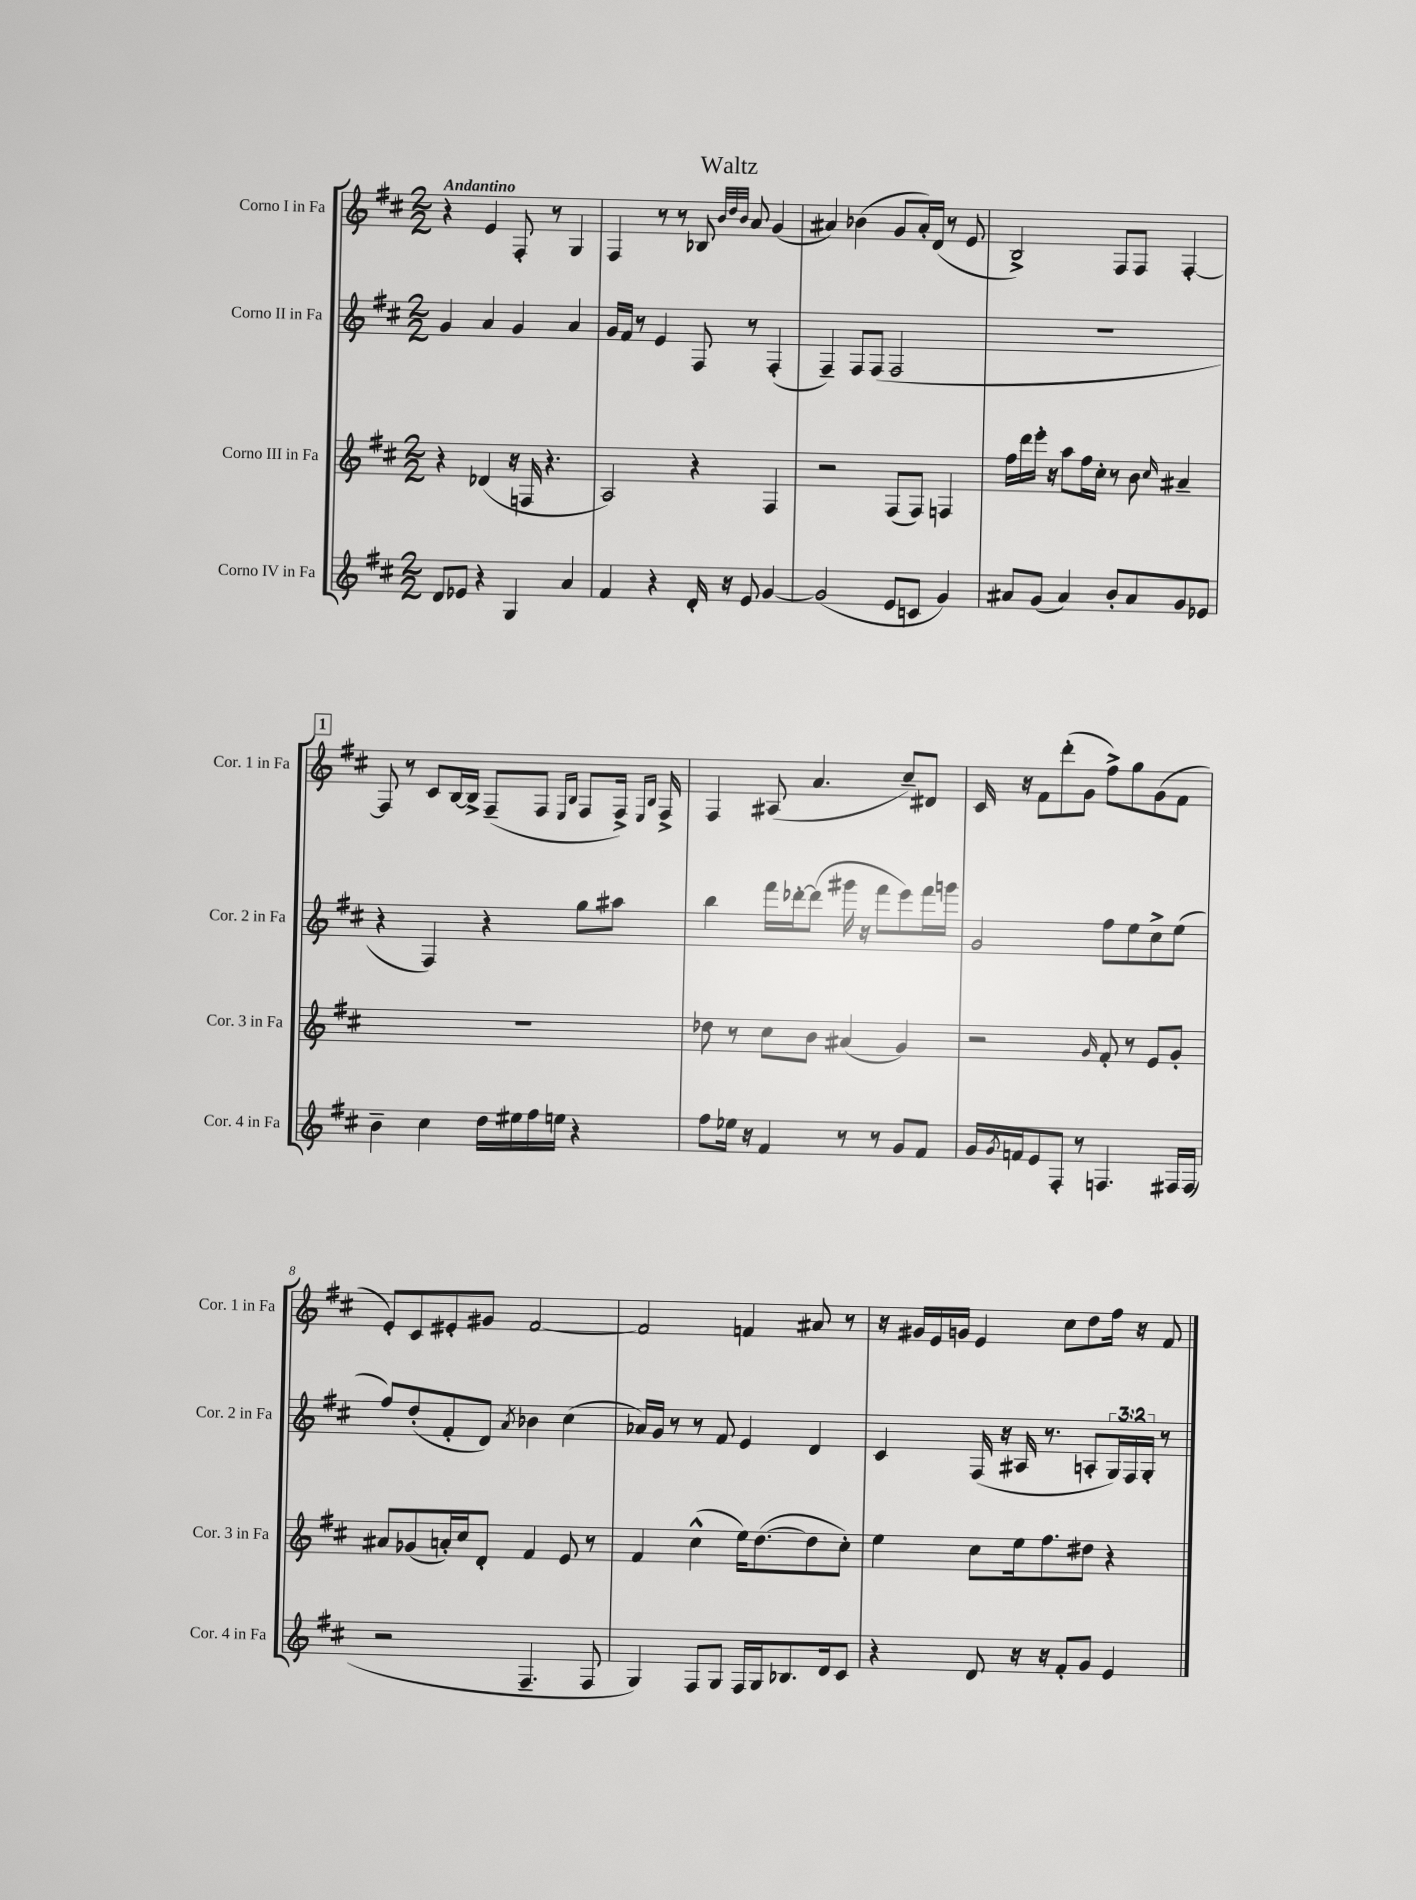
\header { title = "Waltz" }
<<
\new StaffGroup <<
\new Staff = "s0" \with { instrumentName = "Corno I in Fa" shortInstrumentName = "Cor. 1 in Fa" } {
    \clef treble \key d \major \numericTimeSignature \time 2/2 \tempo "Andantino"
    r4 e'4 fis8-. r8 g4 |
    fis4 r8 r8 bes8 \grace { b'32 d''32 b'32 } a'8 g'4( |
    ais'4) bes'4( g'8 ais'16-.) d'16( r8 e'8 |
    b2->) fis8 fis8 fis4~-. |
    \mark \markup { \box "1" } fis8 r8 cis'8 b16~ b16-> fis8--( fis8 \grace { e16 b16 } fis8 fis16->) \grace { e16 b16 } fis16-> |
    fis4 ais8( a'4. cis''8--) dis'8 |
    cis'16 r16 fis'8 d'''8-.( g'8 fis''8->) g''8 g'8( fis'8 |
    e'8-.) cis'8 eis'8-. gis'8 fis'2~ |
    fis'2 f'4 ais'8 r8 |
    r16 gis'16 e'16 g'16 e'4 cis''8 d''8 fis''16 r16 fis'8 \bar "|." |
}
\new Staff = "s1" \with { instrumentName = "Corno II in Fa" shortInstrumentName = "Cor. 2 in Fa" } {
    \clef treble \key d \major \numericTimeSignature \time 2/2 \override Staff.TupletNumber.text = #tuplet-number::calc-fraction-text
    g'4 a'4 g'4 a'4 |
    g'16 fis'16 r8 e'4 fis8 r8 fis4-.( |
    fis4--) fis8 fis8( fis2 |
    R1 |
    \mark \markup { \box "1" } r4 fis4) r4 g''8 ais''8 |
    b''4 fis'''16 des'''16~-. des'''8( gis'''16 r16 fis'''8 e'''8) fis'''16 g'''16 |
    g'2 fis''8 e''8 cis''8-> e''8( |
    fis''8) d''8-.( fis'8-. d'8) \acciaccatura { a'8 } bes'4 cis''4( |
    aes'16) g'16 r8 r8 fis'8 e'4 d'4 |
    cis'4 fis16( r16 ais16 r8. a8-. \tuplet 3/2 { g16) fis16 g16-. } r8 \bar "|." |
}
\new Staff = "s2" \with { instrumentName = "Corno III in Fa" shortInstrumentName = "Cor. 3 in Fa" } {
    \clef treble \key d \major \numericTimeSignature \time 2/2
    r4 des'4( r16 f16 r4. |
    a2) r4 fis4 |
    r2 fis8( fis8) f4 |
    fis''16 d'''16 e'''16-. r16 a''8 fis''16 cis''16-. r8 b'8 \grace { cis''16 } ais'4-- |
    \mark \markup { \box "1" } R1 |
    des''8 r8 cis''8 b'8 ais'4( g'4) |
    r2 \grace { g'16 } fis'8-. r8 e'8 g'8-. |
    ais'8 ges'8( a'16-.) cis''16 d'8-. fis'4 e'8 r8 |
    fis'4 cis''4-^( e''16) d''8.~( d''8 cis''8-.) |
    e''4 cis''8 e''16 fis''8. dis''8 r4 \bar "|." |
}
\new Staff = "s3" \with { instrumentName = "Corno IV in Fa" shortInstrumentName = "Cor. 4 in Fa" } {
    \clef treble \key d \major \numericTimeSignature \time 2/2
    d'8 ees'8 r4 g4 a'4 |
    fis'4 r4 d'16-. r16 e'8 g'4~ |
    g'2( e'8 c'8 g'4) |
    ais'8 g'8( ais'4) b'8-. ais'8 g'8 ees'8 |
    \mark \markup { \box "1" } b'4-- cis''4 d''16 eis''16 fis''16 e''16 r4 |
    fis''8 ees''16 r16 fis'4 r8 r8 g'8 fis'8 |
    g'16 \acciaccatura { g'8 } f'16 e'8 fis8-. r8 f4. fis16 fis16( |
    r2 fis4.-- fis8 |
    g4) fis8 g8 fis16 g16 bes8. d'16 cis'8 |
    r4 d'8 r16 r16 fis'8-. g'8 e'4 \bar "|." |
}
>>
>>
